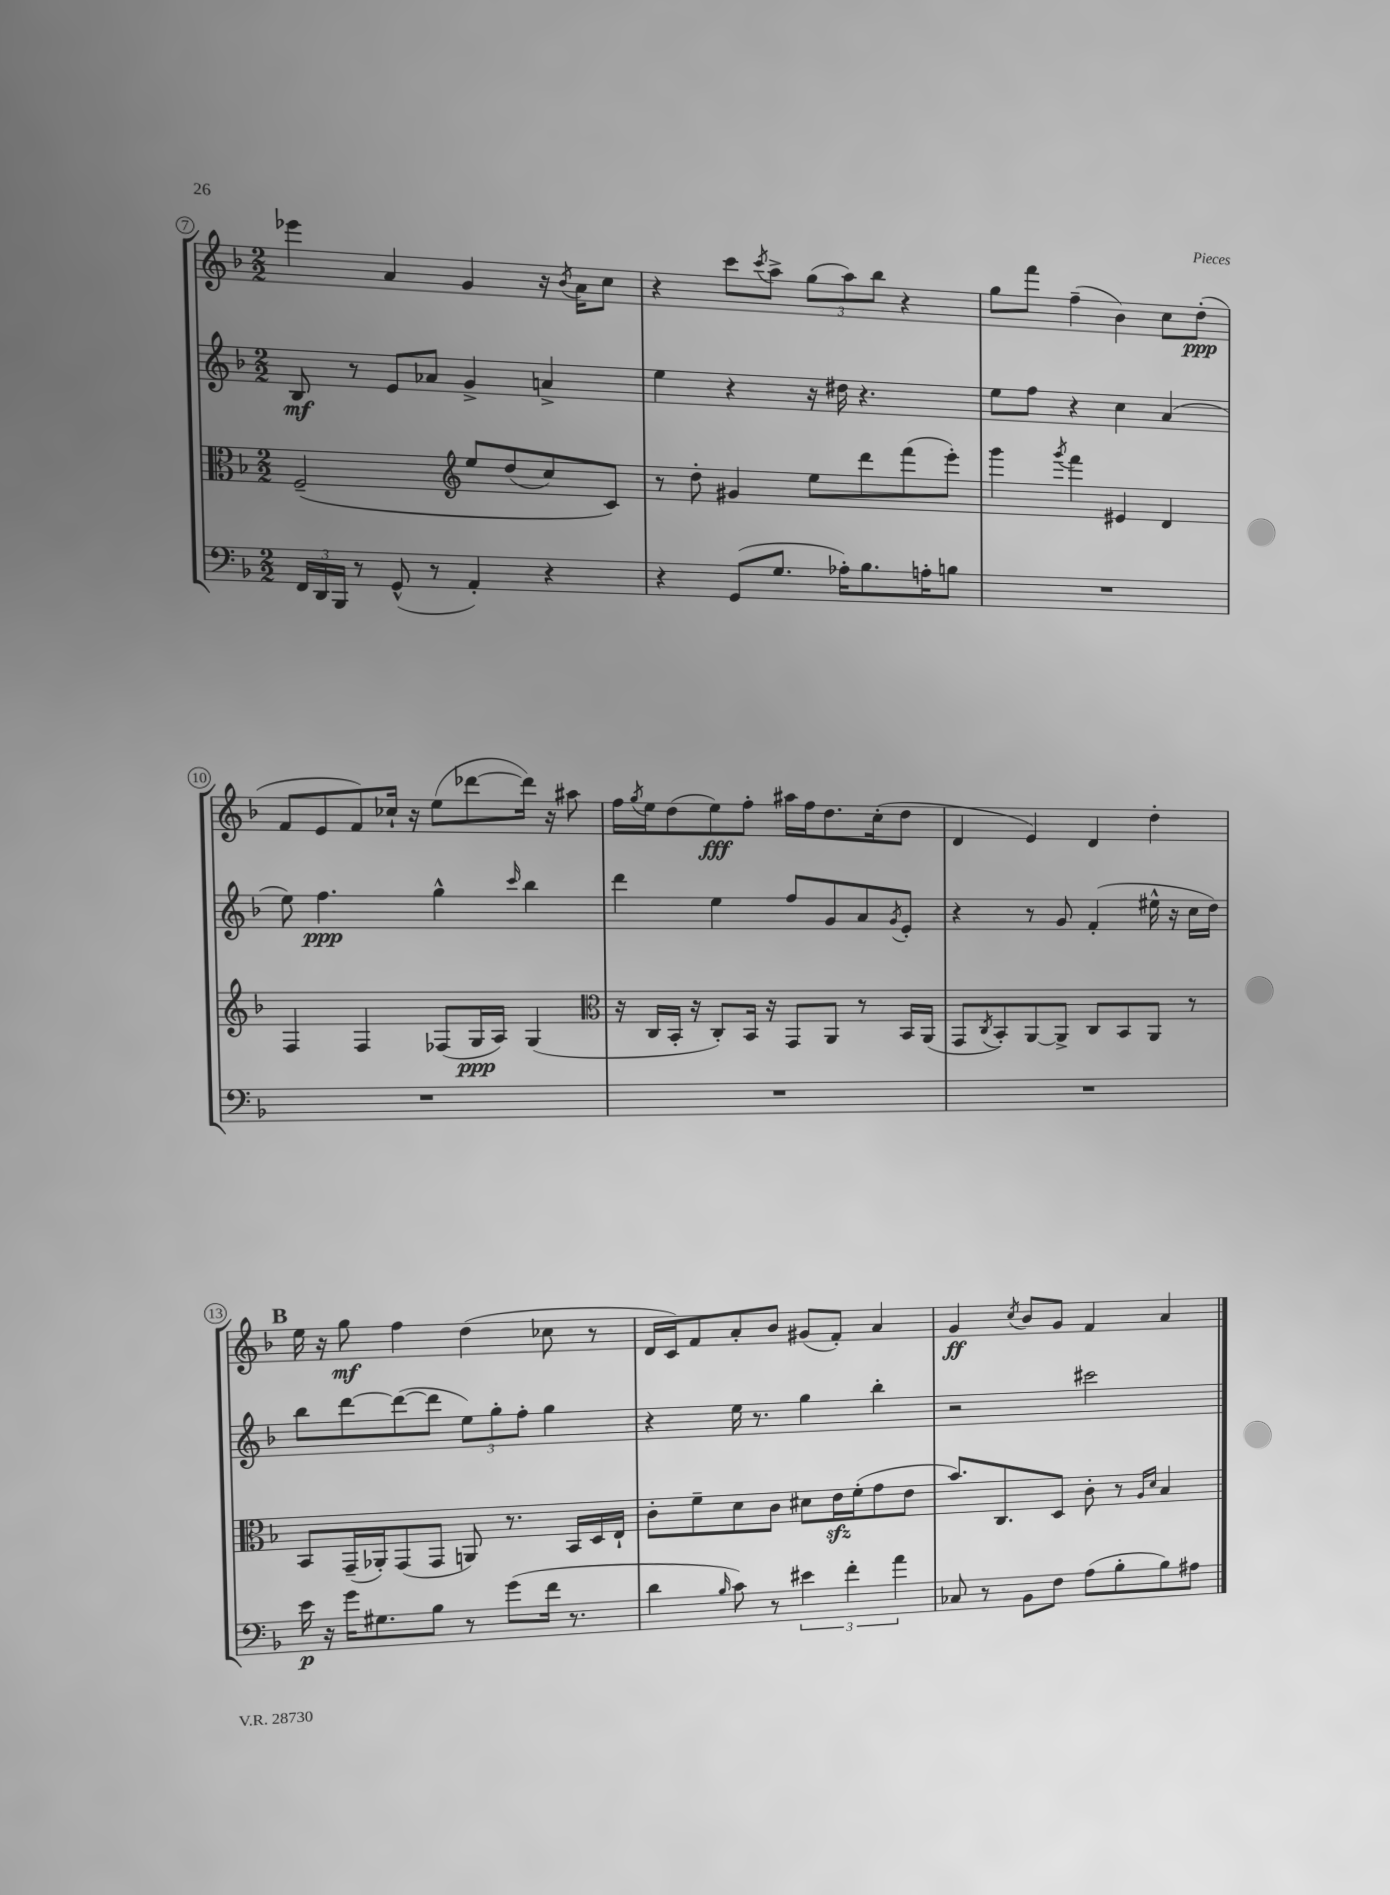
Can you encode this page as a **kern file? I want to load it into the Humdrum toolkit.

**kern	**kern	**kern	**kern
*staff4	*staff3	*staff2	*staff1
*clefF4	*clefC3	*clefG2	*clefG2
*k[b-]	*k[b-]	*k[b-]	*k[b-]
*M2/2	*M2/2	*M2/2	*M2/2
24FF	&(2F~	8B-	4eee-
24DD	.	.	.
24BBB-	.	.	.
8r	.	8r	.
(8GG^^	.	8e	4a
8r	.	8a-	.
*	*clefG2	*	*
4AA')	8ee	4g^	4g
.	(8dd	.	.
4r	8cc)	4a^	16r
.	.	.	8qb-
.	.	.	16a
.	8c&)	.	8cc
=	=	=	=
4r	8r	4ee	4r
.	8dd'	.	.
(8GG	4g#	4r	8ccc
.	.	.	8qccc
8.G	.	.	8aa^
.	8ee	16r	(12gg
16A-')	.	16dd#	.
.	.	.	12aa)
8.B-	8ddd	4.r	.
.	.	.	12bb-
.	(8fff	.	4r
16A'	.	.	.
8B	8eee')	.	.
=	=	=	=
1r	4ggg	8ee	8gg
.	.	8ff	8fff
.	8qggg	.	.
.	4fff	4r	(4ff~
.	4e#	4cc	4b-)
.	4d	(4a	8cc
.	.	.	(8dd'
=	=	=	=
1r	4F	8ee)	8f
.	.	4.ff	8e
.	4F	.	8f)
.	.	.	16cc-`
.	.	.	16r
.	(8F-	4gg^^	(8ee
.	16G	.	[8ddd-
.	16A)	.	.
.	.	16qqccc	.
.	(4G	4bb-	16ddd-])
.	.	.	16r
.	.	.	8aa#
=	=	=	=
*	*clefC3	*	*
1r	16r	4ddd	16ff
.	.	.	8qgg
.	16C	.	16ee
.	16BB-'	.	(8dd
.	16r	.	.
.	8C')	4ee	8ee)
.	16BB-	.	8ff'
.	16r	.	.
.	8GG	8ff	16aa#
.	.	.	16ff
.	8AA	8g	8.dd
.	8r	8a	.
.	.	.	(16cc'
.	.	8qg	.
.	16BB-	8e'	8dd
.	(16AA	.	.
=	=	=	=
1r	8GG	4r	4d
.	8qC	.	.
.	8BB-')	.	.
.	[8AA	8r	4e)
.	8AA^]	8g	.
.	8C	(4f'	4d
.	8BB-	.	.
.	8AA	16ee#^^	4dd'
.	.	16r	.
.	8r	16cc	.
.	.	16dd)	.
=	=	=	=
16e	8BB-	8bb-	16ee
16r	.	.	16r
16g	(16GG~	[8ddd	8gg
8.G#	16AA-')	.	.
.	(8GG	(8ddd_	4ff
8B-	8GG	8ddd]	.
8r	8AA)	12ee)	(4dd
.	.	12gg'	.
(8g	8.r	.	.
.	.	12ff'	.
16f	.	4gg	8cc-
8.r	16BB-	.	.
.	16D	.	8r
.	16E`	.	.
=	=	=	=
4d	8c'	4r	16d
.	.	.	16c)
.	8f~	.	8f
16qqB-	.	.	.
8c)	8d	16ee	8a'
.	.	8.r	.
8r	8c	.	8b-
6e#	8d#	4gg	(8g#
.	16e	.	8f')
6f'	.	.	.
.	(16f'	.	.
.	8g	4bb-'	4a
6a	.	.	.
.	8e	.	.
=	=	=	=
8C-	8.b-)	2r	4g
8r	.	.	.
.	8.C	.	.
.	.	.	8qcc
8BB-	.	.	8b-
8F	8D	.	8g
(8A	8c'	2ccc#	4f
8B-'	8r	.	.
.	16qqA	.	.
.	16qqd	.	.
8B-)	4B-	.	4a
8A#	.	.	.
==	==	==	==
*-	*-	*-	*-
